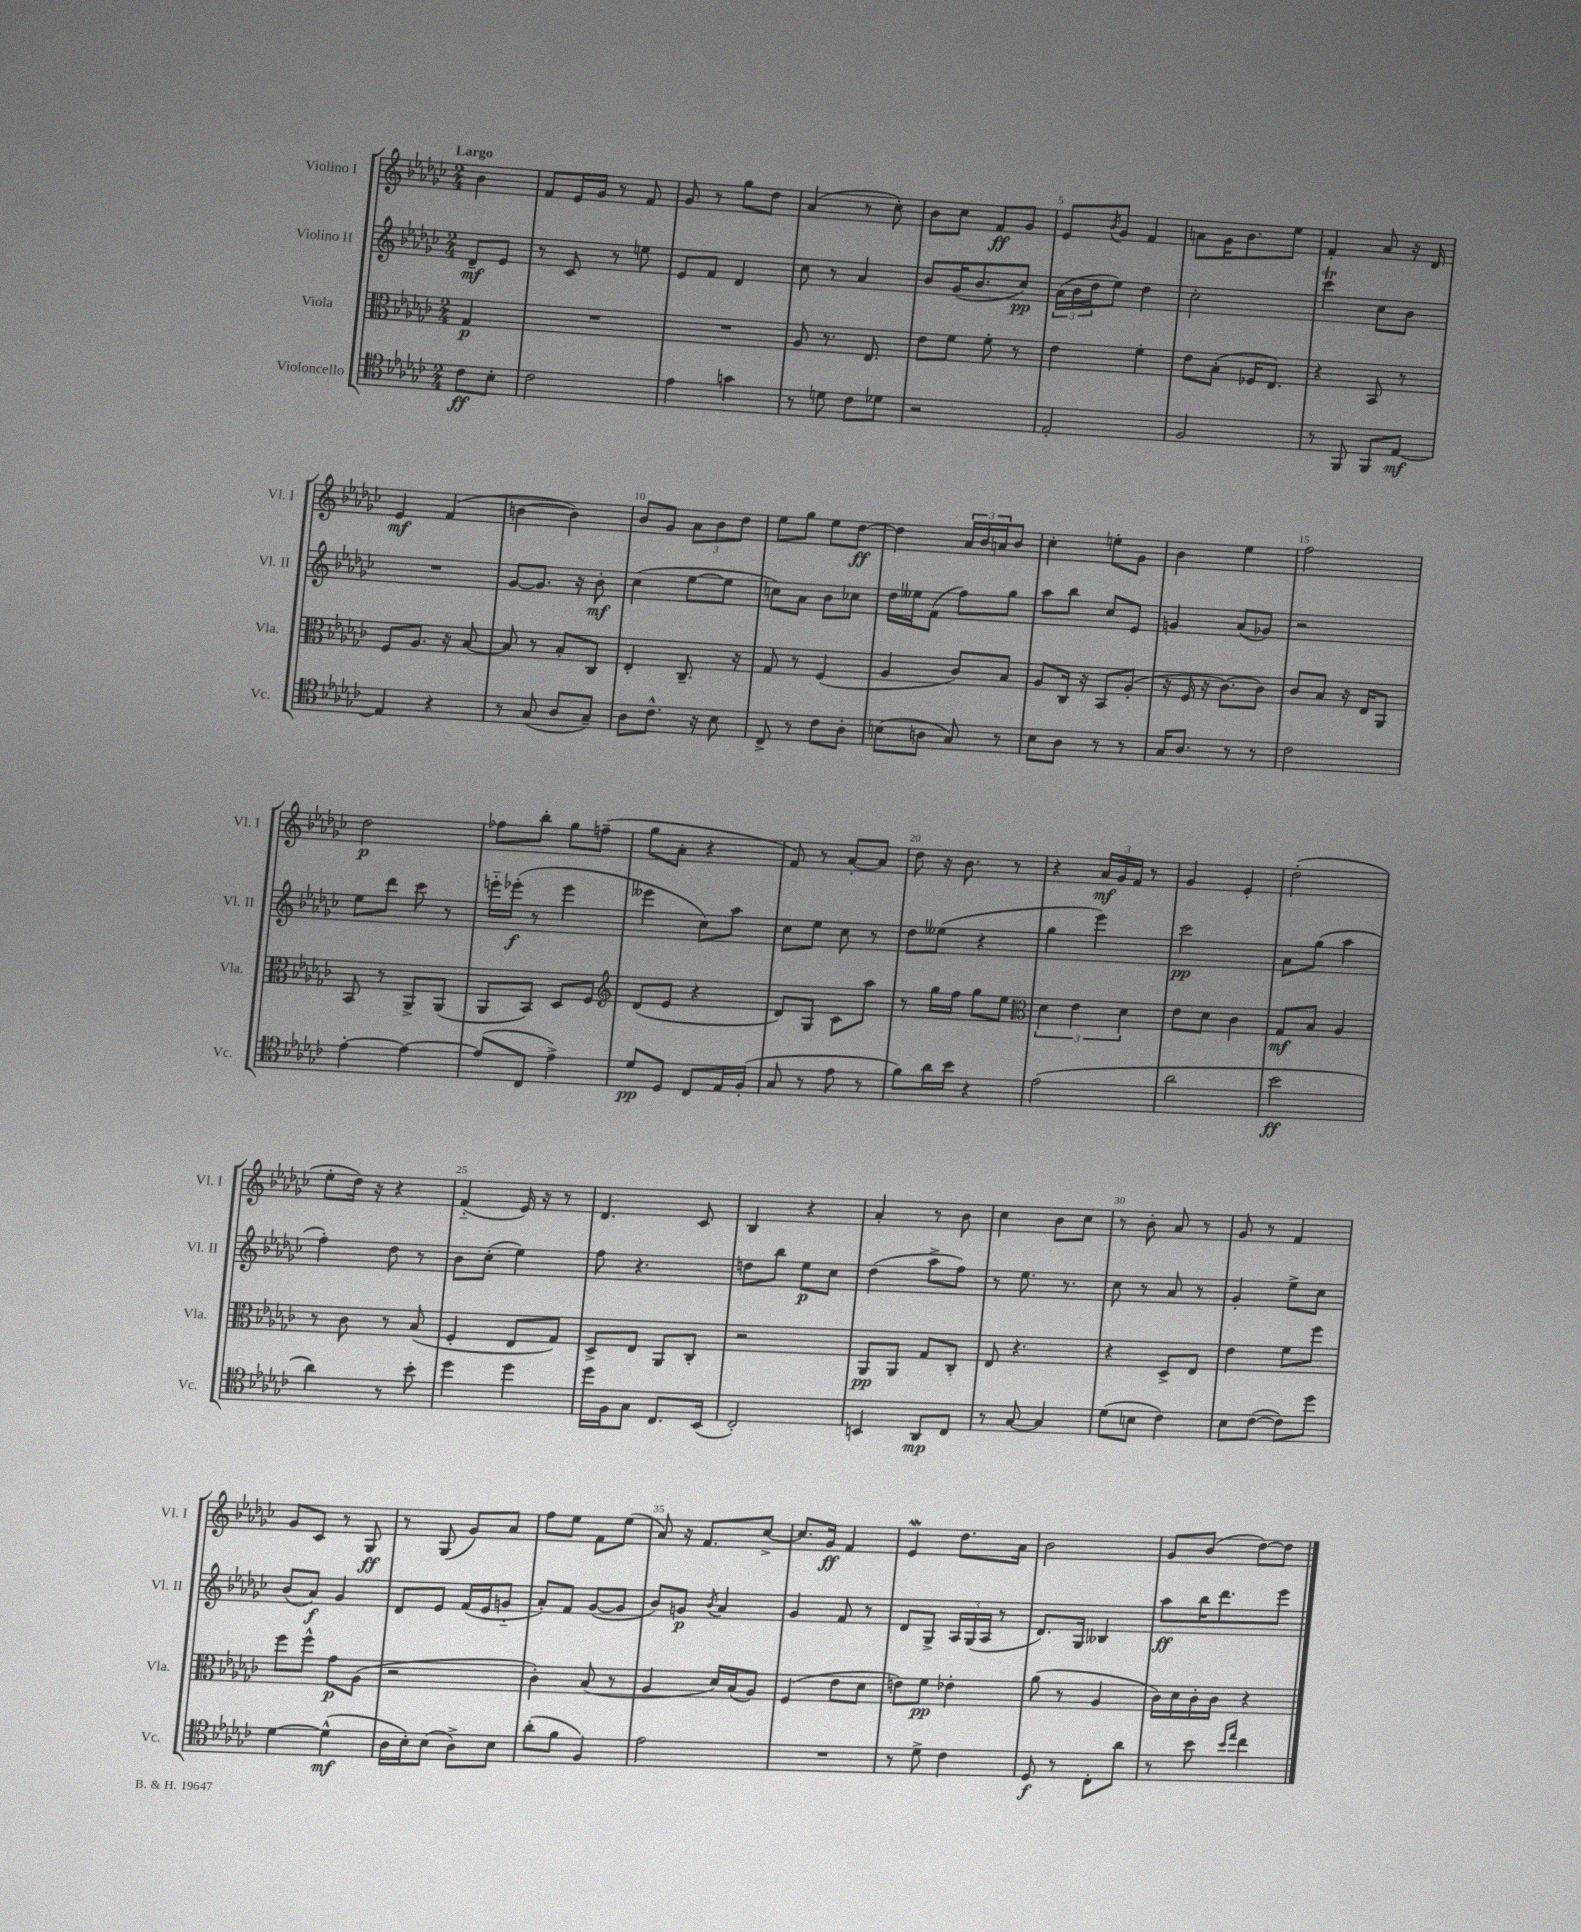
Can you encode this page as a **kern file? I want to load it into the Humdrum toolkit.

**kern	**kern	**kern	**kern
*staff4	*staff3	*staff2	*staff1
*clefC4	*clefC3	*clefG2	*clefG2
*k[b-e-a-d-g-c-]	*k[b-e-a-d-g-c-]	*k[b-e-a-d-g-c-]	*k[b-e-a-d-g-c-]
*M2/4	*M2/4	*M2/4	*M2/4
8c-\L	4G-/	8d-~/L	4b-\
8B-'\J	.	8e-/J	.
=	=	=	=
2c-\	2r	8r	8f/L
.	.	8c-/	16e-/L
.	.	.	16g-/JJ
.	.	8r	8r
.	.	8ee\	8f/
=	=	=	=
4e-\	2r	8e-/L	8g-/
.	.	8f/J	8r
4g\	.	4d-/	8gg-\L
.	.	.	8dd-\J
=	=	=	=
8r	8A-/	8cc-\	(4a-/
8d\	8.r	8r	.
8c-\L	.	4a-/	8r
.	8.E-/	.	.
8d-\J	.	.	8cc-'\)
=	=	=	=
2r	8e-\L	8b-/L	8b-\L
.	8f\J	(16g-/K	8cc-\J
.	.	8.b-/	.
.	8f'\	.	8f/L
.	8r	8cc-/J)	8g-/J
=	=	=	=
2E-'/	4e-\	(24a-\LL	8e-/L
.	.	24b-\	.
.	.	24dd-\J	.
.	.	.	8qb-/
.	.	8ee-\J)	8g-/J
.	4f'\	4dd-\	4f/
=	=	=	=
2F/	8e-\L	2cc-'\	8a\L
.	(8B-'\J	.	16g-\K
.	.	.	8.b-\
.	16F-/LK	.	.
.	8.E-/J)	.	.
.	.	.	8ee-\J
=	=	=	=
8r	4r	4ccc-\	4f'/
8FF/	.	.	.
8FF/L	8BB-/	8cc-\L	8a-/
[8E-/J	8r	8b-\J	16r
.	.	.	16d-/
=	=	=	=
4E-/]	8F/L	2r	4e-/
.	8.A-/J	.	.
4r	.	.	(4f/
.	16r	.	.
.	[8B-/	.	.
=	=	=	=
8r	8B-/]	[8g-/L	[4b\
(8G-/	8r	8.g-/]J	.
8A-/L	8B-'/L	.	4b\])
.	.	16r	.
8G-~/J)	8C-/J	8b-'\	.
=	=	=	=
8A-\L	4E-'/	(4cc-\	8b-/L
8.c-^^\J	.	.	8g-/J
.	8.C-~/	[8ee-\L	12a-\L
16r	.	.	.
.	.	.	12b-\
8B-\	.	8ee-\]J	.
.	.	.	12dd-\J
.	16r	.	.
=	=	=	=
8C-^/	8G-/	8cc\L)	8ee-\L
8r	8r	8a-\J	8gg-\J
8c-\L	(4F/	8b-\L	8ee-\L
8A-'\J	.	8cc-\J	[8dd-\J
=	=	=	=
(8B\L	4A-/	16dd-\LL	4dd-\]
.	.	16ee--\J	.
8A\J	.	(8f\J	.
8G-/)	8c-/L)	8ff\L)	24a-/LL
.	.	.	24b-/
.	.	.	24a/J
8r	8B-/J	8gg-\J	8b-/J
=	=	=	=
8B-\L	8A-/L	8aa-\L	4cc-'\
8A-\J	16C-/Jk	8bb-\J	.
.	16r	.	.
8r	8BB-/L	8cc-/L	8ee'\L
8r	(8A-'/J	8e-/J	8g-\J
=	=	=	=
16G-/LK	16r	4g/	4b-\
8.A-/J	16F/	.	.
.	16r	.	.
.	[8.c-\L)	.	.
8r	.	(8a-/L	4ee-\
8r	8c-\]J	8g-/J)	.
=	=	=	=
2c-\	8c-/L	2r	2ff\
.	8B-/J	.	.
.	16r	.	.
.	16E-/LK	.	.
.	8AA-/J	.	.
=	=	=	=
[4e-'\	8BB-/	8ee-\L	2dd-\
.	8r	8ddd-\J	.
4e-\_	8AA-^/L	8ccc-\	.
.	(8AA-/J	8r	.
=	=	=	=
(8e-/]L	8AA-/L	16eee'~\LL	8ff-\L
.	.	(16eee-'\JJ	.
8C-/J	8BB-/J)	8r	8bb-'\J
4e-^\)	8D-/L	4eee-\	8gg-\L
.	8F/J	.	(8ff~\J
=	=	=	=
*	*clefG2	*	*
8d-/L	(8d-/L	4eee--\	8gg-\L
8D-/J	8e-/J	.	8a-'\J
8C-/L	4r	8cc-\L)	4r
16E-/L	.	8aa-\J	.
(16F'/JJ	.	.	.
=	=	=	=
8G-/	8d-/L)	8cc-\L	8f/)
8r	8G-/J	8ee-\J	8r
8e-\	8c-\L	8cc-\	[8a-'/L
8r	8aa-\J	8r	8a-/]J
=	=	=	=
8f\L)	8r	8dd-\L	8dd-\
16a-\L	16gg-\LL	(8ee--\J	16r
16b-\JJ	16ff\JJ	.	8.b-\
4r	8gg-\L	4r	.
.	8ee-\J	.	8r
=	=	=	=
*	*clefC3	*	*
(2e-\	6d-\	4gg-\	4r
.	6e-\	.	.
.	.	4eee-\)	24a-/LL
.	.	.	24g-/
.	6d-\	.	24f/JJ
.	.	.	8r
=	=	=	=
2a-\	8e-\L	2ccc-\	4g-/
.	8d-\J	.	.
.	4c-\	.	4e-'/
=	=	=	=
2b-\	8G-/L	8a-\L	(2dd-'\
.	8B-/J	(8gg-\J	.
.	4A-/	4aa-\	.
=	=	=	=
4a-\)	8r	4ff'\)	8ee-'\L
.	8c-\	.	16dd-\Jk)
.	.	.	16r
8r	8r	8dd-\	4r
8b-'\	(8B-/	8r	.
=	=	=	=
4dd-\	4F'/	8b-\L	(4f'~/
.	.	(8cc-'\J	.
4dd-\	8E-/L	4ee-\)	16e-/)
.	.	.	16r
.	8G-/J)	.	8r
=	=	=	=
16dd-\LL	8D-^/L	8ff\	4.d-/
16F\J	.	.	.
8G-\J	8E-/J	4.r	.
8.C-/L	8AA-/L	.	.
.	8C-'/J	.	8c-/
(16BB-/Jk	.	.	.
=	=	=	=
2C-'/)	2r	8dd\L	4B-/
.	.	8bb-\J	.
.	.	8ee-\L	4r
.	.	8cc-\J	.
=	=	=	=
4BB/	8AA-/L	(4dd-\	4a-'/
.	8AA-/J	.	.
8AA-/L	8G-/L	8aa-^\L	8r
8C-/J	8C-'/J	8ff\J)	8b-\
=	=	=	=
8r	8E-/	8r	4cc-\
[8G-/	4.r	8.ee-\	.
4G-/]	.	.	8b-\L
.	.	8.r	.
.	.	.	8cc-\J
=	=	=	=
(8d-\L	4r	8cc-\	8r
8B\J	.	8r	8b-'\
4c-\)	8D-^/L	8a-/	8a-/
.	8E-/J	8r	8r
=	=	=	=
8B-\L	4e-\	4g-'/	8g-/
([8c-\J	.	.	8r
8c-\]L)	8f\L	8ee-^\L	4f/
8dd-\J	8ff\J	8cc-\J	.
=	=	=	=
[4d-\	8ff\L	(8b-/L	8g-/L
.	8ff^^\J	8a-/J)	8c-/J
(4d-^^\]	8g-\L	4g-/	8r
.	(8A-\J	.	8G-/
=	=	=	=
16A-\LL	2r	8d-/L	8r
16B-'\J)	.	.	.
(8B-\J	.	8e-/J	(8G-/
8A-^\L)	.	(16f/LL	8g-/L)
.	.	16e-/J	.
8B-\J	.	8g'~/J	8a-/J
=	=	=	=
(8a-'\L	4c-'\)	8a-'/L)	8ff\L
8f\J	.	8f/J	8ee-\J
4F/)	(8B-/	([8g-/L	8f\L
.	8r	8g-/]J	(8ee-\J
=	=	=	=
2e-\	4A-/	8b-/L)	8a-/)
.	.	8g/J	16r
.	.	.	8.f/L
.	.	8qb-/	.
.	16d-/LL)	4a-/	.
.	(16B-/J	.	.
.	8A-/J)	.	[8cc-^/J
=	=	=	=
2r	(4F/	4g-/	8.cc-/]L
.	.	.	16g-/Jk
.	8e-\L	8f/	4f/
.	8d-\J	8r	.
=	=	=	=
8r	8e\L)	8d-/L	4e-/
8d-^\	8f\J	8G-^/J	.
4c-\	4e-'\	24A-/LL	8.dd-\L
.	.	(24G-/	.
.	.	24A-/JJ	.
.	.	8r	.
.	.	.	16a-\Jk
=	=	=	=
8D-/	(8a-\	8.d-/L)	2b-\
8r	8r	.	.
.	.	16G-/Jk	.
8C-'\L	4A-/	4B--/	.
8a-\J	.	.	.
=	=	=	=
8r	16c-\LL)	8aa-\L	8g-/L
.	16d-\	.	.
8b-\	16c-'\	16bb-\K	(8b-/J
.	16c-\JJ	8.ddd-\	.
16qqb-/LL	.	.	.
16qqee-/JJ	.	.	.
4cc-\	4r	.	[8dd-\L)
.	.	8eee-\J	8dd-\]J
==	==	==	==
*-	*-	*-	*-
